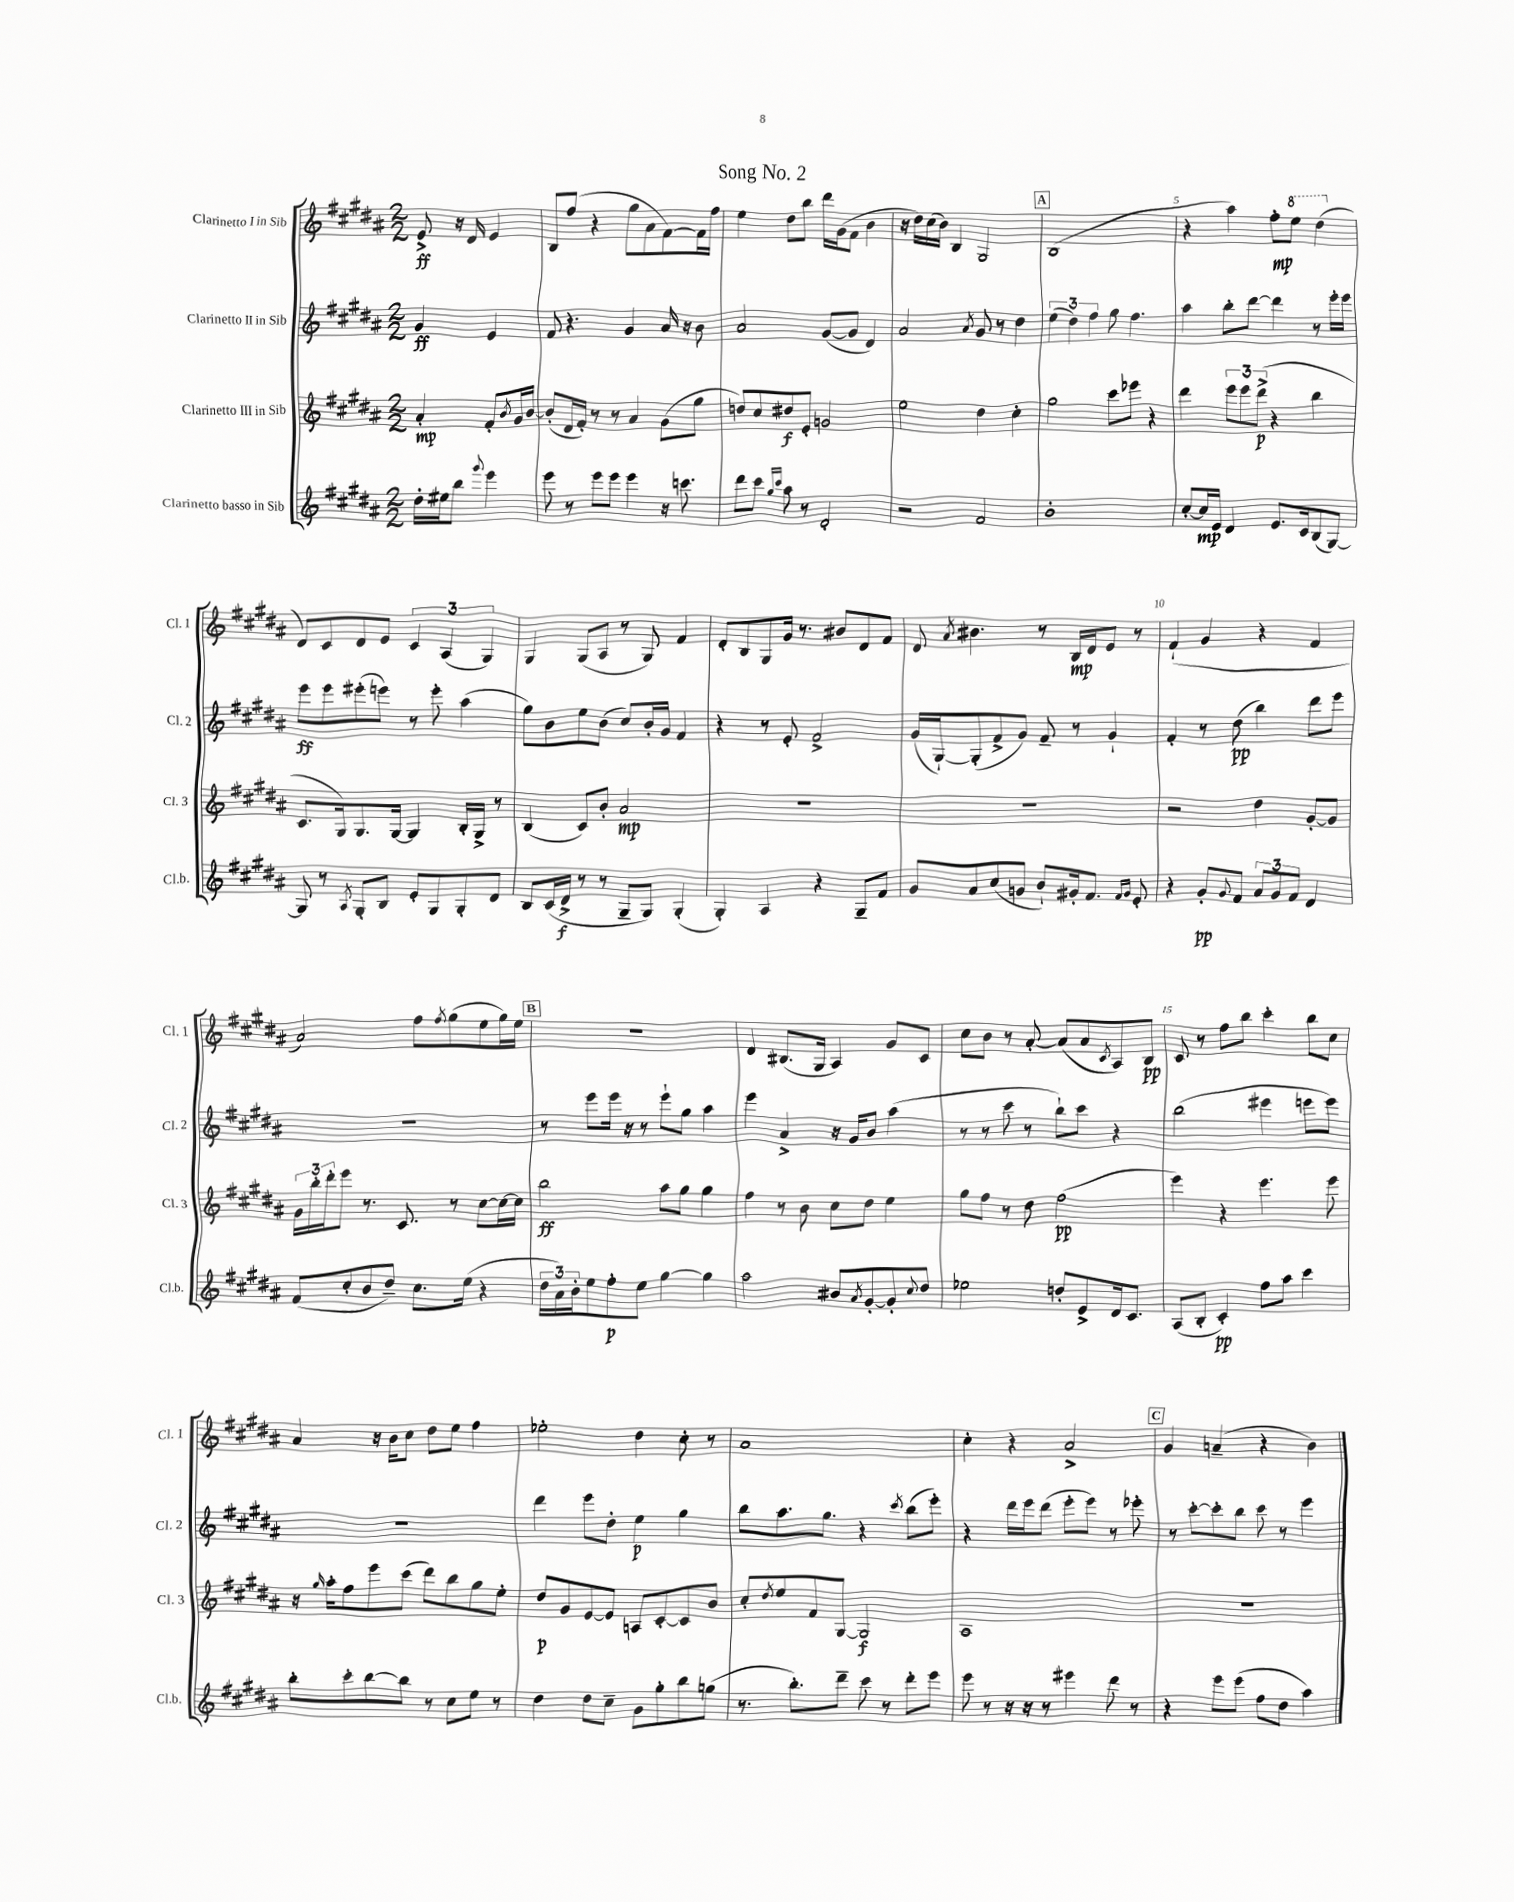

**kern	**kern	**kern	**kern
*staff4	*staff3	*staff2	*staff1
*clefG2	*clefG2	*clefG2	*clefG2
*k[f#c#g#d#a#]	*k[f#c#g#d#a#]	*k[f#c#g#d#a#]	*k[f#c#g#d#a#]
*M2/2	*M2/2	*M2/2	*M2/2
16dd#'\LL	4a#'/	4g#/	8e^/
16ee#\J	.	.	.
8bb\J	.	.	16r
.	.	.	16d#/
8qqggg#/	.	.	.
4eee\	8f#'/L	4e/	4e/
.	8qb/	.	.
.	16g#/L	.	.
.	[16b/JJ	.	.
=	=	=	=
8eee\	(8b'/]L	8f#/	8B/L
8r	16d#/L	4.r	(8ff#/J
.	16f#'/JJ)	.	.
8eee\L	8r	.	4r
8eee\J	8r	.	.
4eee\	4a#/	4g#/	8gg#\L
.	.	.	8a#\
16r	(8g#\L	16a#/	[8f#\)
8.ccc\	.	16r	.
.	8gg#\J	8b\	16f#\]L
.	.	.	16ff#\JJ
=	=	=	=
8ddd#\L	8dd/L)	2a#/	4ee\
8ccc#\J	8cc#/	.	.
16qqgg#/LL	.	.	.
16qqccc#/JJ	.	.	.
8aa#\	8dd#/	.	8dd#\L
8r	8e'/J	.	8bb\J
2d#'/	2g/	([8g#/L	16ddd#\LL
.	.	.	(16g#\J
.	.	8g#/]J	8f#\J
.	.	4d#/)	4b\
=	=	=	=
2r	2ee\	2a#/	16r
.	.	.	16dd#\LL)
.	.	.	(16cc#\
.	.	.	16b\JJ)
.	.	.	4B/
.	.	8qa#/	.
2f#/	4dd#\	8g#/	2G#/
.	.	8r	.
.	4cc#'\	4dd#\	.
=	=	=	=
1b'	2gg#\	(6ee\	(1B
.	.	6dd#\)	.
.	.	6ff#\	.
.	8ccc#\L	8gg#\	.
.	8eee-\J	4.ff#\	.
.	4r	.	.
=	=	=	=
[8cc#'/L	4ddd#\	4aa#\	4r
16cc#/]L	.	.	.
16e/JJ	.	.	.
4d#/	12eee\L	8bb'\L	4aa#\)
.	12eee\	.	.
.	.	[8ddd#\J	.
.	(12ddd#^\J	.	.
8.e/L	4r	4ddd#\]	8ff#'\L
.	.	.	8eee\J
16c#/k	.	.	.
(8B/	4bb\	8r	(4ddd#\
[8G#/J)	.	16eee'\LL	.
.	.	16eee\JJ	.
=	=	=	=
8G#/]	8.c#/L	8eee\L	8d#/L)
8r	.	8eee\	8c#/
.	16G#/k)	.	.
8qA#/	.	.	.
8G#'/L	8.G#/	(8eee#'\	8d#/
8B/J	.	8eee\J)	8e/J
.	[16G#/Jk	.	.
8e'/L	4G#/]	8r	6c#/
8G#/	.	8eee'\	.
.	.	.	(6A#/
8G#'/	16B'/LL	(4aa#\	.
.	16G#^/JJ	.	.
.	.	.	6G#/)
8d#/J	8r	.	.
=	=	=	=
8B/L	(4B/	8gg#\L)	4G#/
(16c#/L	.	8b\	.
16d#^/JJ	.	.	.
8r	8c#/L)	8ee\	(8G#/L
8r	8b'/J	(8b\J	8A#/J
8G#~/L	2a#/	8cc#/L)	8r
8G#/J)	.	16b'/L	8G#/)
.	.	16g#/JJ	.
(4G#'/	.	4f#/	4f#/
=	=	=	=
4G#'/)	1r	4r	8d#'/L
.	.	.	8B/
4A#/	.	8r	8G#/
.	.	8e'/	16g#/Jk
.	.	.	8.r
4r	.	2f#^/	.
.	.	.	8b#/L
8G#~/L	.	.	8d#/
8f#/J	.	.	8f#/J
=	=	=	=
8g#/L	1r	(16g#/LL	8d#/
.	.	[16G#`/J)	.
.	.	.	8qa#/
8a#/	.	(8G#'/]	4.b#\
(8cc#/	.	8f#^/	.
8g/J	.	8g#/J)	.
8b`/L)	.	8f#~/	8r
16g#'/k	.	8r	16B/LL
8.f#/J	.	.	16d#/J
.	.	4g#`/	8e/J
16qqf#/LL	.	.	.
16qqg#/JJ	.	.	.
8e'/	.	.	8r
=	=	=	=
4r	2r	4f#'/	(4f#`/
8g#'/L	.	8r	4g#/
8qqg#/	.	.	.
8f#/J	.	(8dd#\	.
12a#/L	4dd#\	4bb\)	4r
12g#/	.	.	.
12f#/J	.	.	.
4d#/	[8g#'/L	8ddd#\L	4f#/
.	8g#/]J	8eee\J	.
=	=	=	=
(8f#/L	24g#\LL	1r	2a#/)
.	24bb'\	.	.
.	24ddd#'\J	.	.
8cc#'/	8eee\J	.	.
8b/	8.r	.	.
8dd#~/J)	.	.	.
.	8.c#/	.	.
8.cc#\L	.	.	8ff#\L
.	.	.	8qff#/
.	8r	.	(8gg#\
(16ee\Jk	.	.	.
4r	[8cc#\L	.	8ee\
.	16cc#\_L	.	16gg#\L)
.	16cc#\]JJ	.	16ee\JJ
=	=	=	=
24dd#\LL	2bb\	8r	1r
24a#\)	.	.	.
24b'\J	.	.	.
8ee\	.	8eee\L	.
8ff#'\	.	16eee\Jk	.
.	.	16r	.
8ee\J	.	8r	.
[4gg#\	8aa#\L	8eee`\L	.
.	8gg#\J	8gg#\J	.
4gg#\]	4gg#\	4aa#\	.
=	=	=	=
2aa#\	4ff#\	4eee\	4d#/
.	8r	4a#^/	(8.B#/L
.	8b\	.	.
.	.	.	16G#/Jk
8b#/L	8cc#\L	16r	4A#/)
.	.	16g#/LK	.
8qa#/	.	.	.
[8g#'/	8dd#\J	8b/J	.
8g#'/]	4ee\	(4aa#\	8g#/L
8qqcc#/	.	.	.
8dd#/J	.	.	8c#/J
=	=	=	=
2ee-\	8gg#\L	8r	8cc#\L
.	8ff#\J	8r	8b\J
.	8r	8ccc#\	8r
.	8dd#\	8r	[8a#'/
8dd'/L	(2ff#\	8bb`\L)	(8a#/]L
8e^/	.	8ccc#\J	8a#/
.	.	.	8qc#/
16d#/k	.	4r	8A#/)
8.c#/J	.	.	.
.	.	.	8B/J
=	=	=	=
(8A#/L	4eee\)	(2bb\	8c#/
8B'/J	.	.	8r
4c#'/)	4r	.	8ff#\L
.	.	.	8bb\J
8ff#\L	4.eee\	4eee#\	4ccc#'\
8aa#\J	.	.	.
4ccc#\	.	8eee\L	8bb\L
.	8eee\	8eee\J)	8cc#\J
=	=	=	=
8bb'\L	16r	1r	4a#/
.	16qqgg#/	.	.
.	16aa#'\LK	.	.
8ccc#'\	8ff#\	.	.
[8bb\	8eee\	.	16r
.	.	.	16b\LK
8bb\]J	(8ccc#\J	.	8cc#\J
8r	8ddd#\L)	.	8dd#\L
8cc#\L	8bb\	.	8ee\J
8ee\J	8gg#\	.	4ff#\
8r	8ee'\J	.	.
=	=	=	=
4dd#\	8dd#/L	4ddd#\	2ee-'\
.	8g#/	.	.
8dd#\L	[8e/	8eee\L	.
8cc#~\J	8e/]J	8dd#'\J	.
8g#\L	8A/L	4ee\	4dd#\
8gg#'\	[8c#'/	.	.
8bb\	8c#/]	4gg#\	8cc#'\
(8gg\J	8b/J	.	8r
=	=	=	=
8.r	8cc#'/L	8bb\L	1a#
.	8qdd#/	.	.
.	8ee/	8.aa#\	.
8.bb'\L)	.	.	.
.	8f#/	.	.
.	.	8.gg#\J	.
8ddd#~\J	[8G#/J	.	.
8ccc#\	2G#/]	4r	.
8r	.	.	.
.	.	8qccc#/	.
8ddd#'\L	.	(8bb\L	.
8eee\J	.	8eee'\J)	.
=	=	=	=
8eee\	1A#	4r	4cc#'\
8r	.	.	.
16r	.	16ddd#\LL	4r
16r	.	16eee\J	.
8r	.	(8ddd#\J	.
4eee#\	.	8eee'\L	2a#^/
.	.	8eee\J)	.
8ddd#\	.	8r	.
8r	.	8eee-'\	.
=	=	=	=
4r	1r	8r	4g#/
.	.	[8ccc#'\L	.
8eee\L	.	8ccc#'\]	(4a~/
(8eee\J	.	8bb\J	.
8ff#\L	.	8ccc#\	4r
8dd#\J	.	8r	.
4aa#\)	.	4eee\	4b\)
==	==	==	==
*-	*-	*-	*-
